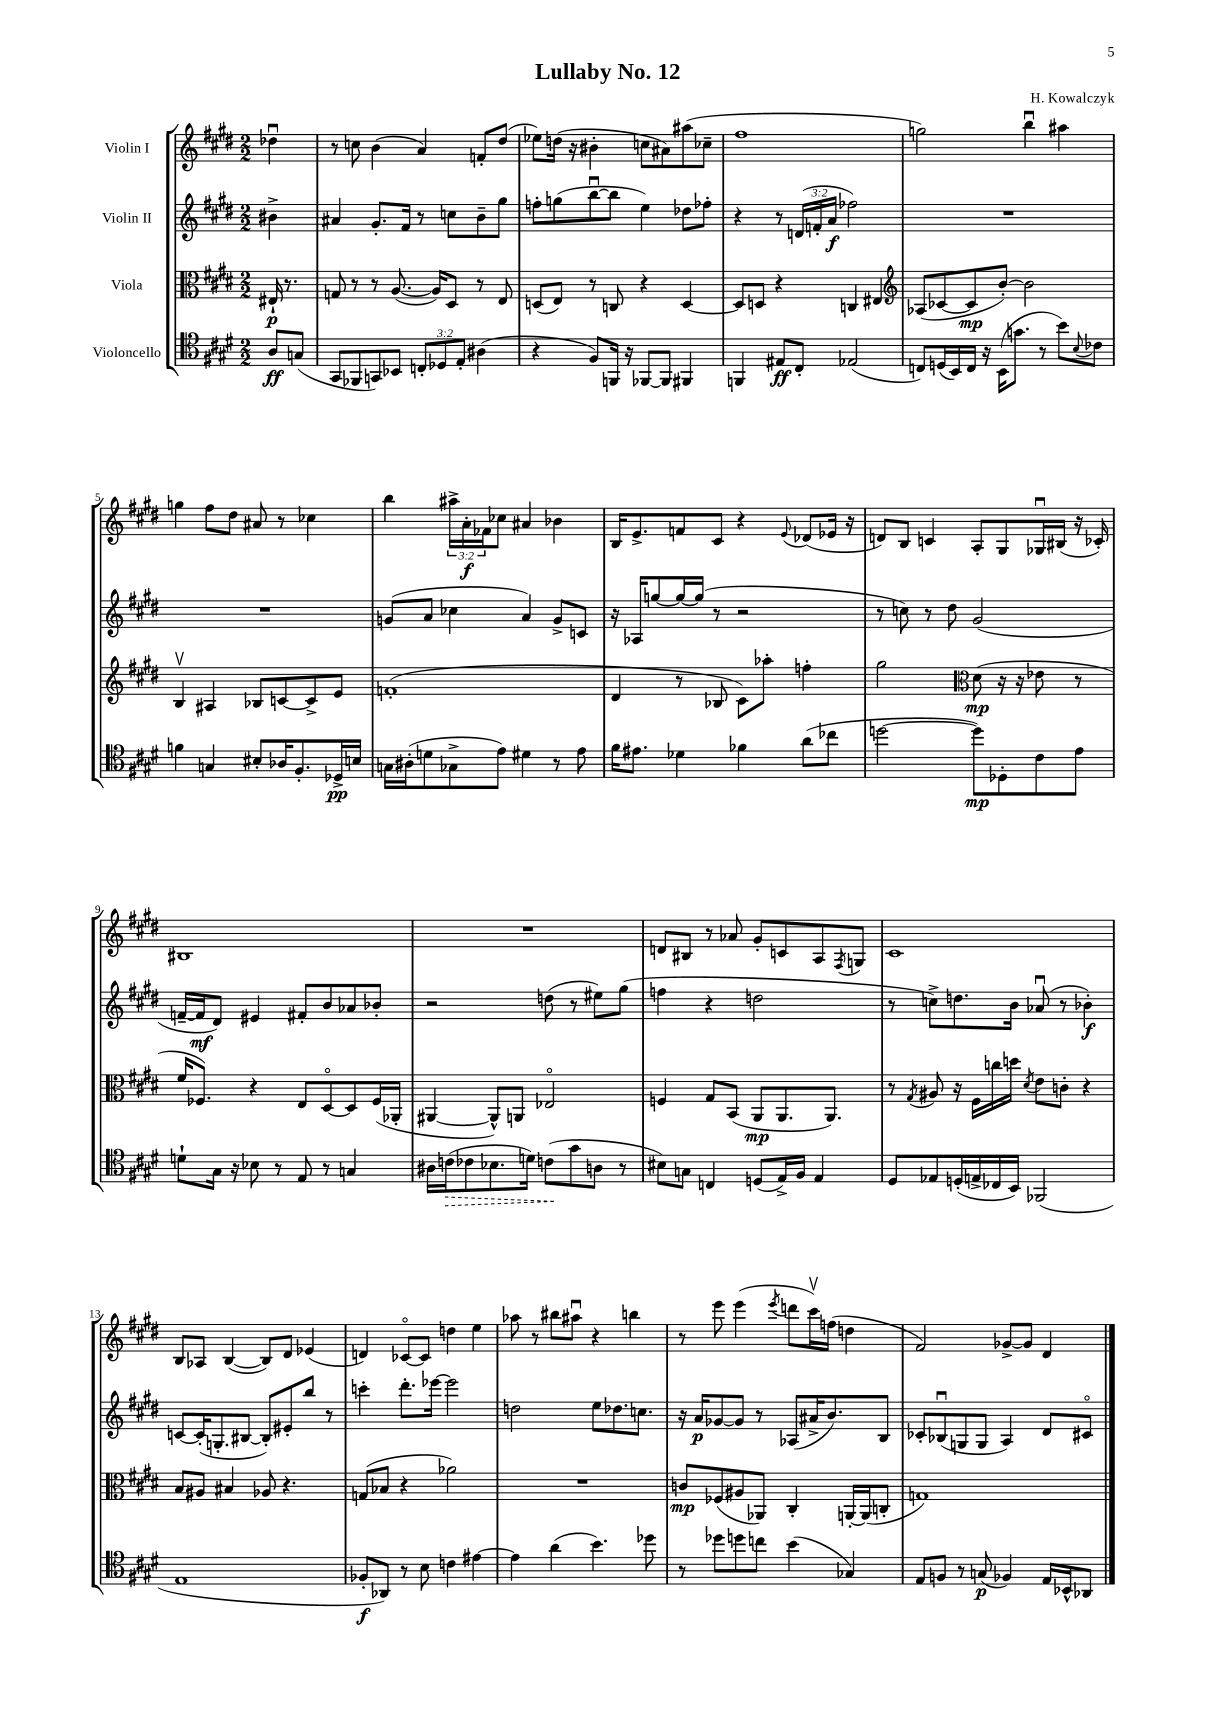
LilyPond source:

\header { title = "Lullaby No. 12" composer = "H. Kowalczyk" }
<<
\new StaffGroup <<
\new Staff = "s0" \with { instrumentName = "Violin I" } {
    \clef treble \key e \major \numericTimeSignature \time 2/2 \override Staff.TupletNumber.text = #tuplet-number::calc-fraction-text \partial 4
    des''4\downbow |
    r8 c''8 b'4( a'4) f'8-. dis''8( |
    ees''8) d''16( r16 bis'4-. c''8 ais'8) ais''8( ces''8-- |
    fis''1 |
    g''2) b''4\downbow ais''4 |
    g''4 fis''8 dis''8 ais'8 r8 ces''4 |
    b''4 \tuplet 3/2 { ais''16-> a'16-.\f fes'16 } ces''8 ais'4 bes'4 |
    b16 e'8.-> f'8 cis'8 r4 \appoggiatura { e'8 } des'8( ees'16 r16 |
    d'8) b8 c'4 a8-. gis8 ges16\downbow bis16( r16 ces'16-.) |
    bis1 |
    R1 |
    d'8 bis8 r8 aes'8 gis'8-. c'8 a8 \acciaccatura { fis8 } g8 |
    cis'1 |
    b8 aes8 b4~( b8) dis'8 ees'4( |
    d'4) ces'8~\flageolet ces'8 d''4 e''4 |
    aes''8 r8 bis''8 ais''8\downbow r4 b''4 |
    r8 e'''8 e'''4( \acciaccatura { e'''8 } d'''8 cis'''16\upbow) f''16( d''4 |
    fis'2) ges'8~-> ges'8 dis'4 \bar "|." |
}
\new Staff = "s1" \with { instrumentName = "Violin II" } {
    \clef treble \key e \major \numericTimeSignature \time 2/2 \override Staff.TupletNumber.text = #tuplet-number::calc-fraction-text \partial 4
    bis'4-> |
    ais'4 gis'8.-. fis'16 r8 c''8 b'8-- gis''8 |
    f''8-. g''8( b''8~\downbow b''8 e''4) des''8 fes''8-. |
    r4 r8 \tuplet 3/2 { d'16( f'16-. a'16\f } fes''2) |
    R1 |
    R1 |
    g'8( a'8 ces''4 a'4) g'8-> c'8 |
    r16 aes16 g''8~ g''16~ g''16( r8 r2 |
    r8 c''8) r8 dis''8 gis'2( |
    f'16~-- f'16\mf dis'8) eis'4 fis'8-. b'8 aes'8 bes'8-. |
    r2 d''8( r8 eis''8) gis''8( |
    f''4 r4 d''2 |
    r8 c''8->) d''8. b'16 aes'8\downbow( r8 bes'4-.\f) |
    c'8~ c'16-.( g8.-. bis8~ bis8-.) eis'8-. b''8 r8 |
    c'''4-. dis'''8.-. ees'''16~ ees'''2 |
    d''2 e''8 des''8. c''8. |
    r16 a'16\p ges'8~ ges'8 r8 aes8( ais'16-> b'8.) b8 |
    ces'8-. bes8\downbow( g8 g8 a4) dis'8 cis'8\flageolet \bar "|." |
}
\new Staff = "s2" \with { instrumentName = "Viola" } {
    \clef alto \key e \major \numericTimeSignature \time 2/2 \partial 4
    eis16-!\p r8. |
    g8 r8 r8 a8.~( a16) dis8 r8 e8 |
    d8( e8) r8 c8 r4 d4~ |
    d8 d8 r4 c4 eis4 |
    \clef treble aes8( ces'8~ ces'8\mp b'8~-.) b'2 |
    b4\upbow ais4 bes8 c'8~ c'8-> e'8 |
    f'1-.( |
    dis'4 r8 bes8 cis'8) aes''8-. f''4-. |
    gis''2 \clef alto dis'8\mp( r16 r16 ees'8 r8 |
    fis'16 fes8.) r4 e8 dis8~\flageolet dis8 fes16( aes,16-. |
    ais,4~ ais,8-^) a,8 ees2\flageolet |
    f4 gis8 b,8( a,8\mp a,8. a,8.) |
    r8 \acciaccatura { gis8 } ais8 r16 fis16 c''16 d''16 \acciaccatura { dis'8 } e'8 c'8-. r4 |
    b8 ais8 bis4 aes8 r4. |
    g8( bes8 r4 aes'2) |
    R1 |
    c'8\mp fes8( ais8 aes,8) cis4-. a,16~-. a,16( c8-. |
    g1) \bar "|." |
}
\new Staff = "s3" \with { instrumentName = "Violoncello" } {
    \clef tenor \key e \major \numericTimeSignature \time 2/2 \override Staff.TupletNumber.text = #tuplet-number::calc-fraction-text \partial 4
    a8\ff g8( |
    gis,8 fes,8 g,8) bes,8 \tuplet 3/2 { c8-. des8 e8-. } ais4( |
    r4 fis8) f,16 r16 fes,8~ fes,8 fis,4 |
    f,4 eis8\ff cis8-. ees2( |
    c8) d16( b,16) c16 r16 b,16( g'8. r8 b'8) \appoggiatura { b8 } ces'8 |
    f'4 g4 bis8-. aes16 fis8.-. des16->\pp b16 |
    g16 ais16-.( d'8 ges8-> e'8) dis'4 r8 e'8 |
    fis'16 eis'8. des'4 fes'4 a'8( ces''8 |
    d''2~ d''8\mp) des8-. cis'8 e'8 |
    d'8-! gis16 r16 bes8 r8 e8 r8 g4 |
    ais16 \once \override Hairpin.style = #'dashed-line c'16\>( ces'8 bes8. d'16) c'8\!( gis'8 a8 r8 |
    bis8) g8 c4 d8( e16->) fis16 e4 |
    dis8 ees8 d16-.( e16-> ces16 b,16) fes,2( |
    e1 |
    fes8-.\f aes,8) r8 b8 c'4 eis'4~ |
    eis'4 a'4( b'4.) des''8 |
    r8 des''8 d''8 c''8 b'4( ges4) |
    e8 f8 r8 g8\p( fes4) e16 bes,16-^ aes,8 \bar "|." |
}
>>
>>
